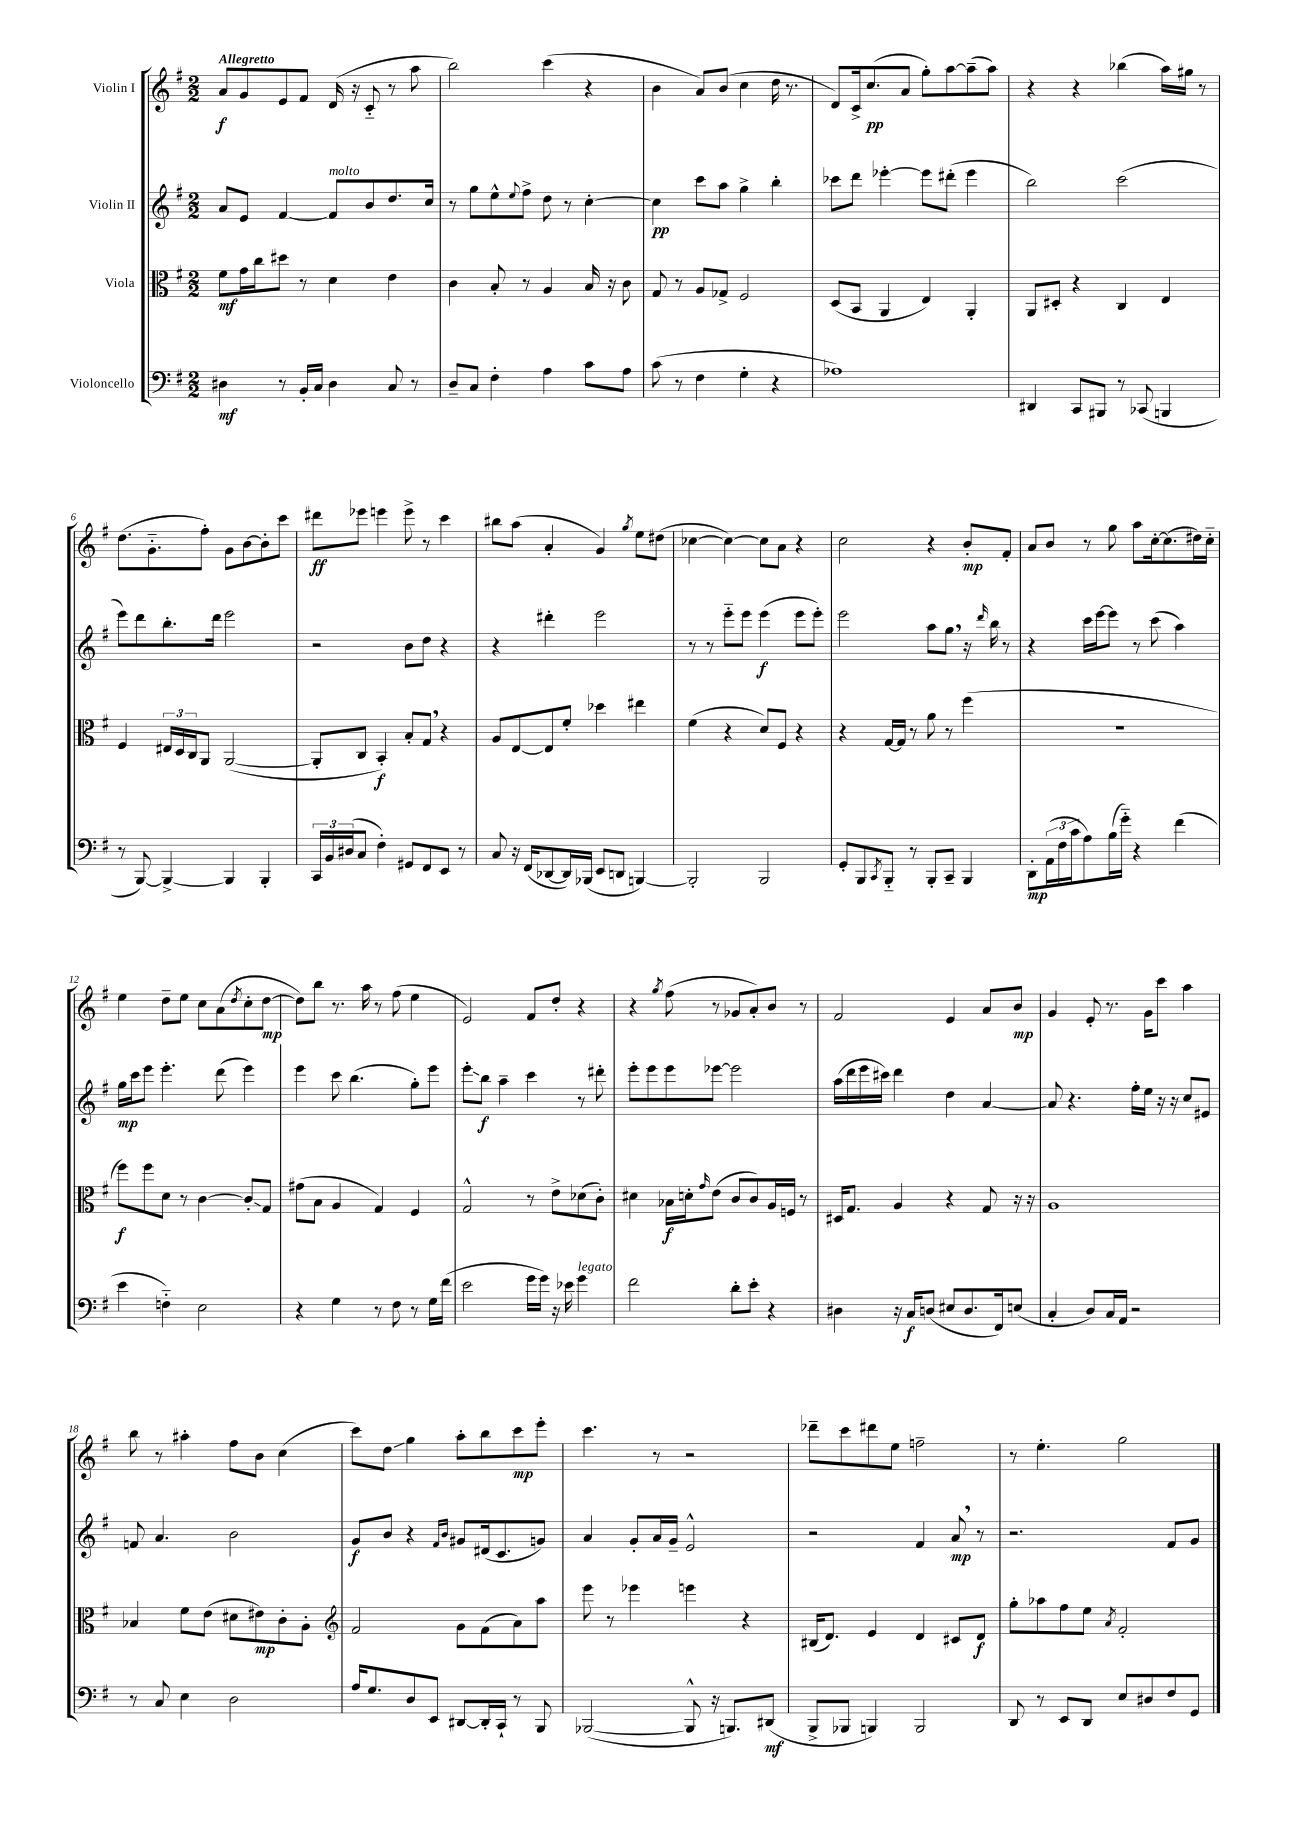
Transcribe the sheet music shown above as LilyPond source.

<<
\new StaffGroup <<
\new Staff = "s0" \with { instrumentName = "Violin I" } {
    \clef treble \key g \major \numericTimeSignature \time 2/2 \tempo "Allegretto"
    a'8\f g'8 e'8 fis'8 d'16( r16 c'8-_ r8 a''8 |
    b''2) c'''4( r4 |
    b'4 a'8) b'8( c''4 d''16 r8. |
    d'8) c'16-> c''8.\pp( a'8 g''8-.) a''8~ a''8--( a''8) |
    r4 r4 bes''4( a''16) gis''16 r8 |
    d''8.( g'8.-_ fis''8-.) g'8 b'8~ b'8-. c'''8 |
    dis'''8\ff ees'''8 e'''4 e'''8-> r8 c'''4 |
    bis''8 a''8( a'4-. g'4) \acciaccatura { g''8 } e''8 dis''8( |
    ces''4~ ces''4~) ces''8 a'8 r4 |
    c''2 r4 b'8-.\mp fis'8-. |
    a'8 b'8 r8 g''8 a''8 c''16~-. c''8.( dis''16) c''16-_ |
    e''4 d''8-- e''8 c''8 a'8( \acciaccatura { d''8 } c''8-. d''8~\mp |
    d''8) b''8 r8. a''16 r8 fis''8( e''4 |
    e'2) fis'8 d''8-. r4 |
    r4 \acciaccatura { g''8 } fis''8( r8 ges'8 a'8-.) b'8 r8 |
    fis'2 e'4 a'8 b'8\mp |
    g'4 e'8-. r8. g'16 c'''8 a''4 |
    b''8 r8 ais''4-. fis''8 b'8 c''4( |
    c'''8) d''8\glissando g''4 a''8-. b''8 c'''8\mp e'''8-. |
    c'''4. r8 r2 |
    des'''8-- c'''8 dis'''8 e''8 f''2-- |
    r8 e''4.-. g''2 \bar "|." |
}
\new Staff = "s1" \with { instrumentName = "Violin II" } {
    \clef treble \key g \major \numericTimeSignature \time 2/2
    a'8 e'8 fis'4~ fis'8^\markup { \italic "molto" } b'8 d''8. c''16 |
    r8 g''8 e''8-^ \appoggiatura { e''8 } fis''8-> d''8 r8 c''4~-. |
    c''4\pp c'''8 a''8 g''4-> b''4-. |
    ces'''8 d'''8 ees'''4~-. ees'''8 dis'''8-.( ees'''4 |
    b''2) c'''2( |
    e'''8) d'''8 b''8.-. d'''16 e'''2 |
    r2 b'8 d''8 r4 |
    r4 dis'''4-. e'''2 |
    r8 r8 e'''8-_ e'''8 e'''4\f( e'''8 e'''8-.) |
    e'''2 a''8 g''8 \breathe r16 \grace { d'''16 } b''16 r8 |
    r4 c'''16 e'''16~ e'''8 r8 c'''8( a''4) |
    g''16\mp c'''16 e'''8 e'''4.-. d'''8( e'''4) |
    e'''4 c'''8 b''4.( g''8-.) e'''8 |
    e'''8-.\glissando b''8\f a''4-- c'''4 r8 dis'''8-. |
    e'''8-. e'''8 e'''8 ees'''8~ ees'''2 |
    a''16( d'''16 e'''16 cis'''16) d'''4 d''4 a'4~ |
    a'8 r4. fis''16-. e''16 r16 r16 c''8 eis'8 |
    f'8 a'4. b'2 |
    g'8\f b'8 r4 \grace { fis'16 b'16 } gis'8 dis'16( c'8. g'8) |
    a'4 g'8-. a'16 g'16-- e'2-^ |
    r2 fis'4 a'8\mp \breathe r8 |
    r2. fis'8 g'8 \bar "|." |
}
\new Staff = "s2" \with { instrumentName = "Viola" } {
    \clef alto \key g \major \numericTimeSignature \time 2/2
    fis'8\mf g'16 c''16 dis''8 r8 d'4 e'4 |
    c'4 b8-. r8 a4 b16 r16 c'8 |
    g8 r8 a8 ges8-> fis2 |
    d8( b,8 a,4 e4) a,4-. |
    a,8 dis8-. r4 c4 e4 |
    fis4 \tuplet 3/2 { eis16 d16 c16 } a,8 a,2~( |
    a,8-. c8 b,4-.\f) b8-. g8 \breathe r4 |
    a8 e8~ e8 fis'8-. des''4 eis''4 |
    fis'4( r4 d'8) fis8 r4 |
    r4 g16~ g16 r8 a'8 r8 fis''4( |
    r1 |
    fis''8\f) fis''8 d'8 r8 c'4~ c'8-.\glissando g8 |
    gis'8( b8 a4 g4) fis4 |
    g2-^ r8 e'8-> des'8( c'8-.) |
    dis'4 bes16\f d'16-. \grace { g'16 } e'8( c'8 c'8) a16 f16 r8 |
    dis16 g8. a4 r4 g8 r16 r16 |
    a1 |
    bes4 fis'8 e'8( dis'8 eis'8\mp) c'8-. a8-. |
    \clef treble fis'2 g'8 fis'8( a'8) a''8 |
    e'''8 r8 ees'''4 e'''4 r4 |
    bis16( d'8.) e'4 d'4 cis'8 d'8\f |
    g''8-. aes''8 fis''8 e''8 \acciaccatura { a'8 } fis'2-. \bar "|." |
}
\new Staff = "s3" \with { instrumentName = "Violoncello" } {
    \clef bass \key g \major \numericTimeSignature \time 2/2
    dis4\mf r8 b,16-. c16 dis4 c8 r8 |
    d8-- c8 fis4-. a4 c'8 a8 |
    c'8( r8 fis4 g4-. r4 |
    aes1) |
    dis,4 c,8 bis,,8 r8 ces,8( b,,4 |
    r8 b,,8~) b,,4~-> b,,4 b,,4-. |
    \tuplet 3/2 { c,16 b,16 dis16( } c8 fis4-.) gis,8 fis,8 e,8 r8 |
    c8 r16 fis,16( des,8~ des,16) bes,,16( e,8 d,8 b,,4~) |
    b,,2-. b,,2 |
    g,8-. b,,8 \acciaccatura { c,8 } b,,8-_ r8 b,,8-. c,8-- b,,4 |
    d,8-.\mp \tuplet 3/2 { a,16( fis16 c'16 } a8) b16( g'16-_) r4 fis'4( |
    e'4 f4-_) e2 |
    r4 g4 r8 fis8 r8 g16 fis'16( |
    e'2 g'16 g'16) r16 ees'16 g'4^\markup { \italic "legato" } |
    fis'2 d'8-. e'8-. r4 |
    dis4 r16 c16\f d8( eis8 d8. fis,16) e8( |
    c4-. d8) c16 a,16 r2 |
    r8 c8 e4 d2 |
    a16 g8. d8 e,8 dis,8~ dis,16-. c,16-! r8 b,,8 |
    bes,,2~( bes,,8-^ r16 b,,8.) dis,8\mf( |
    b,,8-> bes,,8 b,,4) b,,2 |
    d,8 r8 e,8 d,8 e8 dis8 fis8 g,8 \bar "|." |
}
>>
>>
